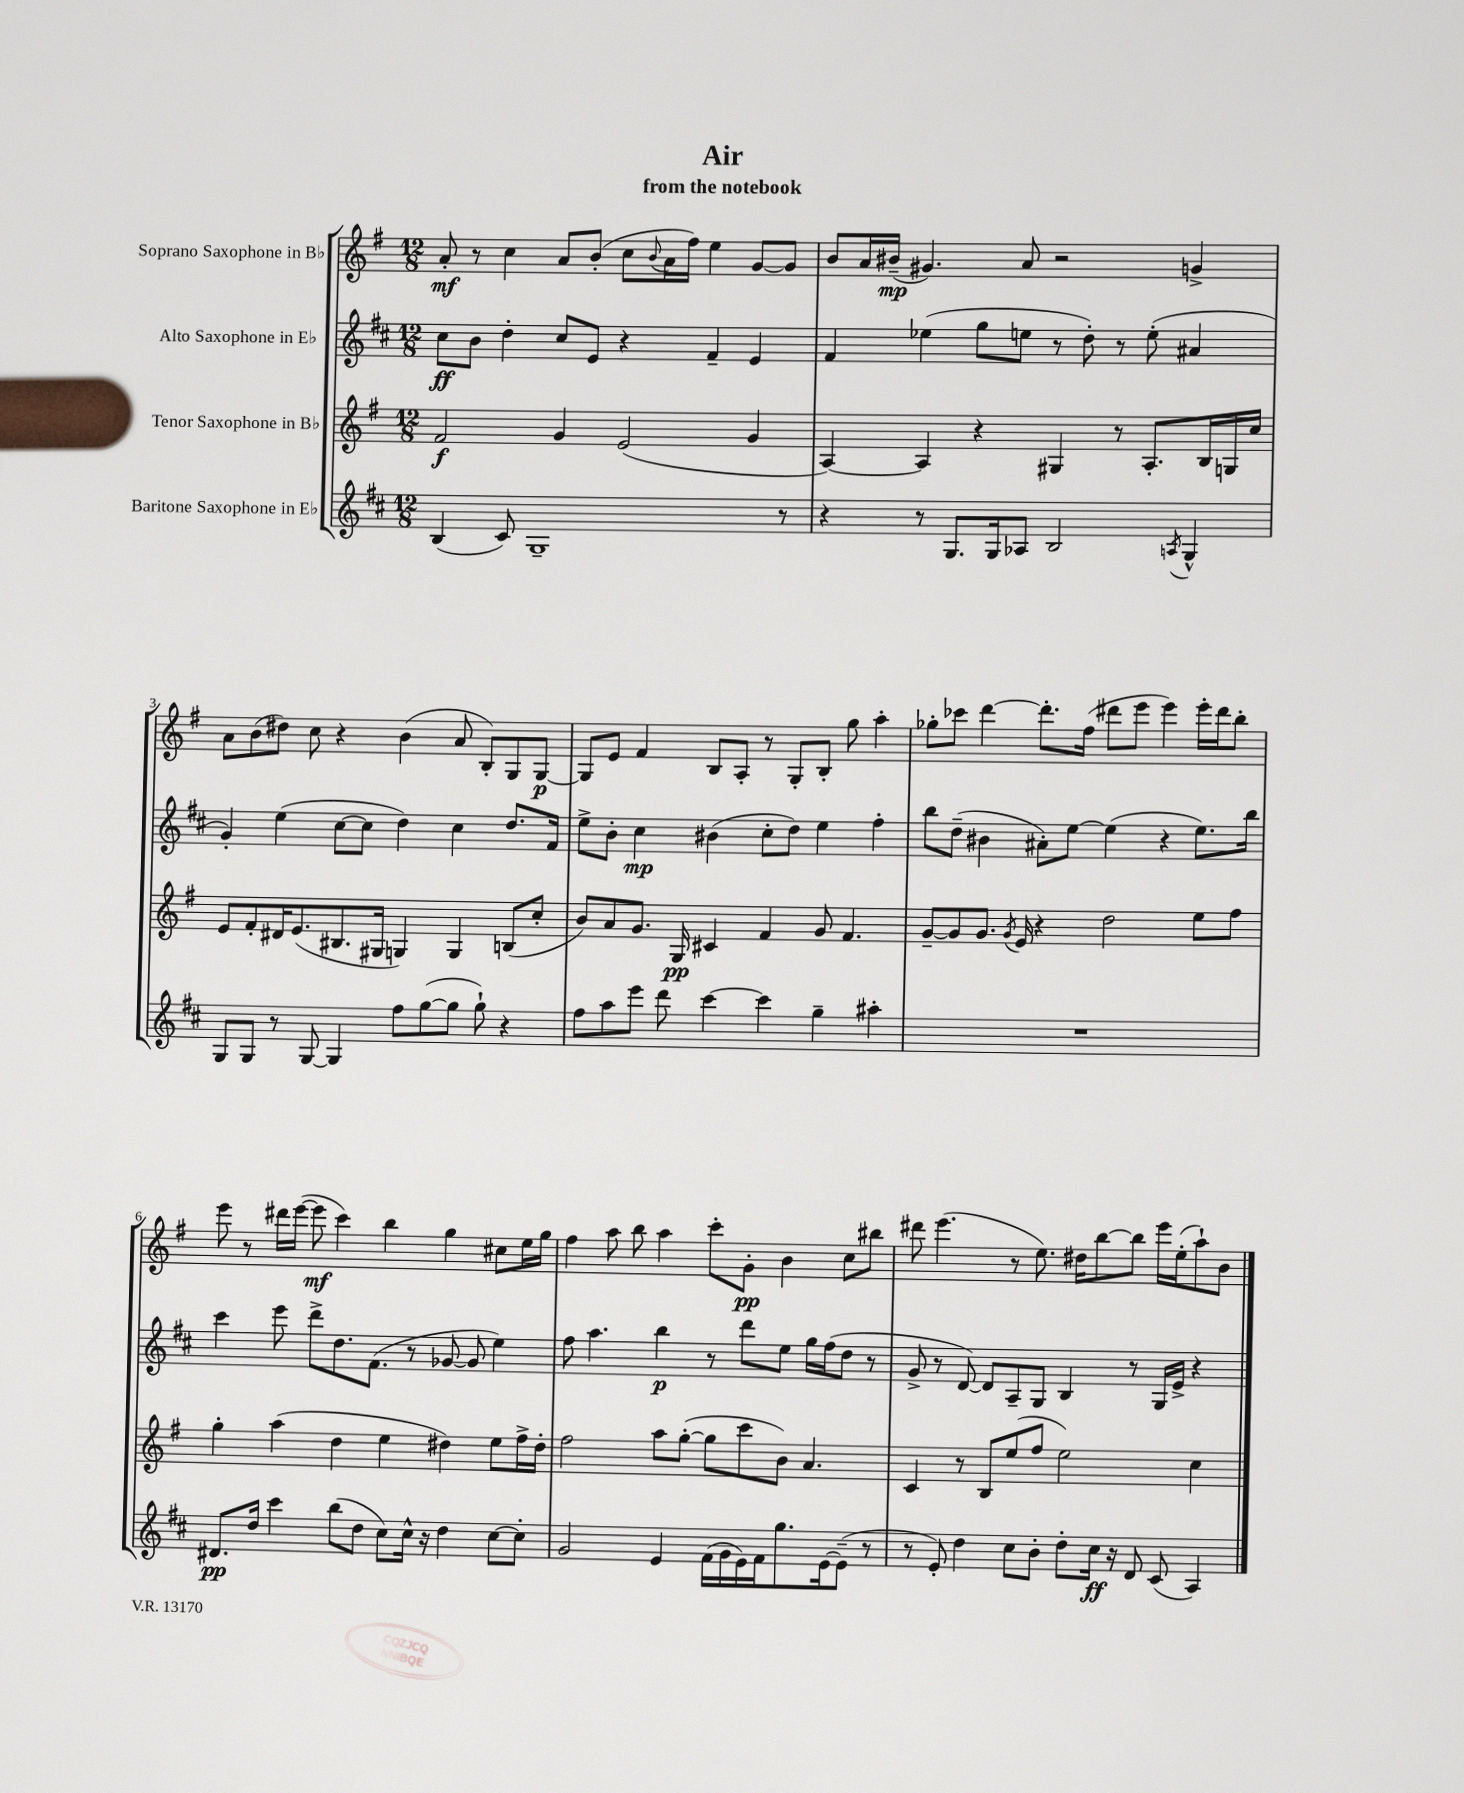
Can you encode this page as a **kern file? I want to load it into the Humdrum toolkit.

**kern	**dynam	**kern	**dynam	**kern	**dynam	**kern	**dynam
*part4	*part4	*part3	*part3	*part2	*part2	*part1	*part1
*staff4	*staff4	*staff3	*staff3	*staff2	*staff2	*staff1	*staff1
*I"Baritone Saxophone in E♭	*	*I"Tenor Saxophone in B♭	*	*I"Alto Saxophone in E♭	*	*I"Soprano Saxophone in B♭	*
*clefG2	*	*clefG2	*	*clefG2	*	*clefG2	*
*k[f#c#]	*	*k[f#]	*	*k[f#c#]	*	*k[f#]	*
*M12/8	*	*M12/8	*	*M12/8	*	*M12/8	*
=1	=1	=1	=1	=1	=1	=1	=1
(4B/	.	2f#/	f	8cc#\L	ff	8a'/	mf
.	.	.	.	8b\J	.	8r	.
8c#/)	.	.	.	4dd'\	.	4cc\	.
1G~	.	.	.	.	.	.	.
.	.	4g/	.	8cc#/L	.	8a/L	.
.	.	.	.	8e/J	.	(8b'/J	.
.	.	(2e/	.	4r	.	8cc\L	.
.	.	.	.	.	.	8qqb/	.
.	.	.	.	.	.	16a\L	.
.	.	.	.	.	.	16ff#\JJ)	.
.	.	.	.	4f#~/	.	4ee\	.
.	.	4g/	.	4e/	.	[8g/L	.
8r	.	.	.	.	.	8g/J]	.
=2	=2	=2	=2	=2	=2	=2	=2
4r	.	[4A/)	.	4f#/	.	8b/L	.
.	.	.	.	.	.	16a/L	.
.	.	.	.	.	.	(16b#X~/JJ	mp
8r	.	4A/]	.	(4ee-X\	.	4.g#X/)	.
8.G/L	.	.	.	.	.	.	.
.	.	4r	.	8gg\L	.	.	.
16G/k	.	.	.	.	.	.	.
8A-X/J	.	.	.	8een\J	.	8a/	.
2B/	.	4G#X/	.	8r	.	2r	.
.	.	.	.	8dd'\)	.	.	.
.	.	8r	.	8r	.	.	.
.	.	8.A'/L	.	(8ee'\	.	.	.
8qAn/	.	.	.	.	.	.	.
4G^^/	.	.	.	4a#X/	.	4gn^/	.
.	.	16B/L	.	.	.	.	.
.	.	16Gn/	.	.	.	.	.
.	.	16cc/JJ	.	.	.	.	.
!!LO:LB:g=z
=3	=3	=3	=3	=3	=3	=3	=3
8G/L	.	8e/L	.	4g'/)	.	8a\L	.
8G/J	.	8f#'/	.	.	.	(8b\	.
8r	.	16d#X/K	.	(4ee\	.	8dd#X\J)	.
.	.	(8.e/	.	.	.	.	.
[8G/	.	.	.	.	.	8cc\	.
4G/]	.	8.B#X/	.	[8cc#\L	.	4r	.
.	.	.	.	8cc#\J]	.	.	.
.	.	16G#X/Jk	.	.	.	.	.
8ff#\L	.	4Gn/)	.	4dd\)	.	(4b\	.
([8gg\	.	.	.	.	.	.	.
8gg\J]	.	4G/	.	4cc#\	.	8a/	.
8gg`\)	.	.	.	.	.	8B'/L)	.
4r	.	(8Bn/L	.	8.dd/L	.	8G/	.
.	.	8cc'/J	.	.	.	[8G/J	p
.	.	.	.	16f#/Jk	.	.	.
=4	=4	=4	=4	=4	=4	=4	=4
8ff#\L	.	8b/L)	.	8ee^\L	.	8G/L]	.
8aa\	.	8a/	.	8b'\J	.	8e/J	.
8eee\J	.	8.g/J	.	4cc#\	mp	4f#/	.
8ddd\	.	.	.	.	.	.	.
.	.	16G/	pp	.	.	.	.
[4ccc#\	.	4c#X/	.	(4b#X\	.	8B/L	.
.	.	.	.	.	.	8A'/J	.
4ccc#\]	.	4f#/	.	8cc#'\L	.	8r	.
.	.	.	.	8dd\J)	.	8G'/L	.
4gg~\	.	8g/	.	4ee\	.	8B'/J	.
.	.	4.f#/	.	.	.	8gg\	.
4aa#X'\	.	.	.	4ff#'\	.	4aa'\	.
=5	=5	=5	=5	=5	=5	=5	=5
1.r	.	[8g~/L	.	8bb\L	.	8gg-X'\L	.
.	.	8g/]	.	(8dd~\J	.	8ccc-X\J	.
.	.	8.g/J	.	4b#X\	.	[4ddd\	.
.	.	8qg/	.	.	.	.	.
.	.	16e/	.	.	.	.	.
.	.	4r	.	8a#X'\L)	.	8.ddd'\L]	.
.	.	.	.	[8ee\J	.	.	.
.	.	.	.	.	.	(16ff#\Jk	.
.	.	2dd\	.	(4ee\]	.	8ddd#X\L	.
.	.	.	.	.	.	8eee\J	.
.	.	.	.	4r	.	4eee\)	.
.	.	8ee\L	.	8.ee\L)	.	16eee'\LL	.
.	.	.	.	.	.	16ddd#\J	.
.	.	8ff#\J	.	.	.	8bb'\J	.
.	.	.	.	16bb\Jk	.	.	.
!!LO:LB:g=z
=6	=6	=6	=6	=6	=6	=6	=6
8.d#X/L	pp	4gg'\	.	4ccc#\	.	8eee\	.
.	.	.	.	.	.	8r	.
16dd/Jk	.	.	.	.	.	.	.
4ccc#\	.	(4aa\	.	8eee\	.	16ddd#X\LL	.
.	.	.	.	.	.	([16eee\JJ	.
.	.	.	.	8ddd^\L	.	8eee\]	mf
(8bb\L	.	4dd\	.	8.dd\	.	4ccc\)	.
8dd\J	.	.	.	.	.	.	.
.	.	.	.	(8.f#\J	.	.	.
8cc#\L)	.	4ee\	.	.	.	4bb\	.
16cc#^^\Jk	.	.	.	8r	.	.	.
16r	.	.	.	.	.	.	.
4dd\	.	4dd#X\)	.	[8g-X/	.	4gg\	.
.	.	.	.	8g-/]	.	.	.
[8cc#\L	.	8ee\L	.	4ee\)	.	8cc#X\L	.
8cc#'\J]	.	16ff#^\L	.	.	.	16ee\L	.
.	.	16dd#'\JJ	.	.	.	16gg\JJ	.
=7	=7	=7	=7	=7	=7	=7	=7
2g/	.	2ff#\	.	8ff#\	.	4ff#\	.
.	.	.	.	4.aa\	.	.	.
.	.	.	.	.	.	8aa\	.
.	.	.	.	.	.	8bb\	.
4e/	.	8aa\L	.	4bb\	p	4aa\	.
.	.	([8gg'\J	.	.	.	.	.
(16f#\LL	.	8gg\L]	.	8r	.	8ccc'\L	.
16g\	.	.	.	.	.	.	.
16e\)	.	8ccc\	.	8ddd\L	.	8g'\J	pp
16f#\J	.	.	.	.	.	.	.
8.gg\	.	8b\J)	.	8ee\J	.	4b\	.
.	.	4.a/	.	16gg\LL	.	.	.
[16e\k	.	.	.	(16ff#\J	.	.	.
(8e~\J]	.	.	.	8dd\J	.	8cc\L	.
8r	.	.	.	8r	.	8bb#X\J	.
=8	=8	=8	=8	=8	=8	=8	=8
8r	.	4c/	.	8g^/	.	8ddd#X\	.
8e'/)	.	.	.	8r	.	(4.eee\	.
4dd\	.	8r	.	[8d/)	.	.	.
.	.	8B/L	.	8d/L]	.	.	.
8cc#\L	.	(8ee/	.	8A~/	.	8r	.
8b'\J	.	8ff#/J	.	8G/J	.	8.ee\)	.
8dd'\L	.	2ee\)	.	4B/	.	.	.
.	.	.	.	.	.	16dd#X\KL	.
16cc#\Jk	ff	.	.	.	.	[8bb\	.
16r	.	.	.	.	.	.	.
8d/	.	.	.	8r	.	8bb\J]	.
(8c#/	.	.	.	16G/LL	.	16eee\LL	.
.	.	.	.	16e^/JJ	.	(16ee'\J	.
4A/)	.	4cc\	.	4r	.	8aa`\)	.
.	.	.	.	.	.	8b\J	.
==	==	==	==	==	==	==	==
*-	*-	*-	*-	*-	*-	*-	*-
